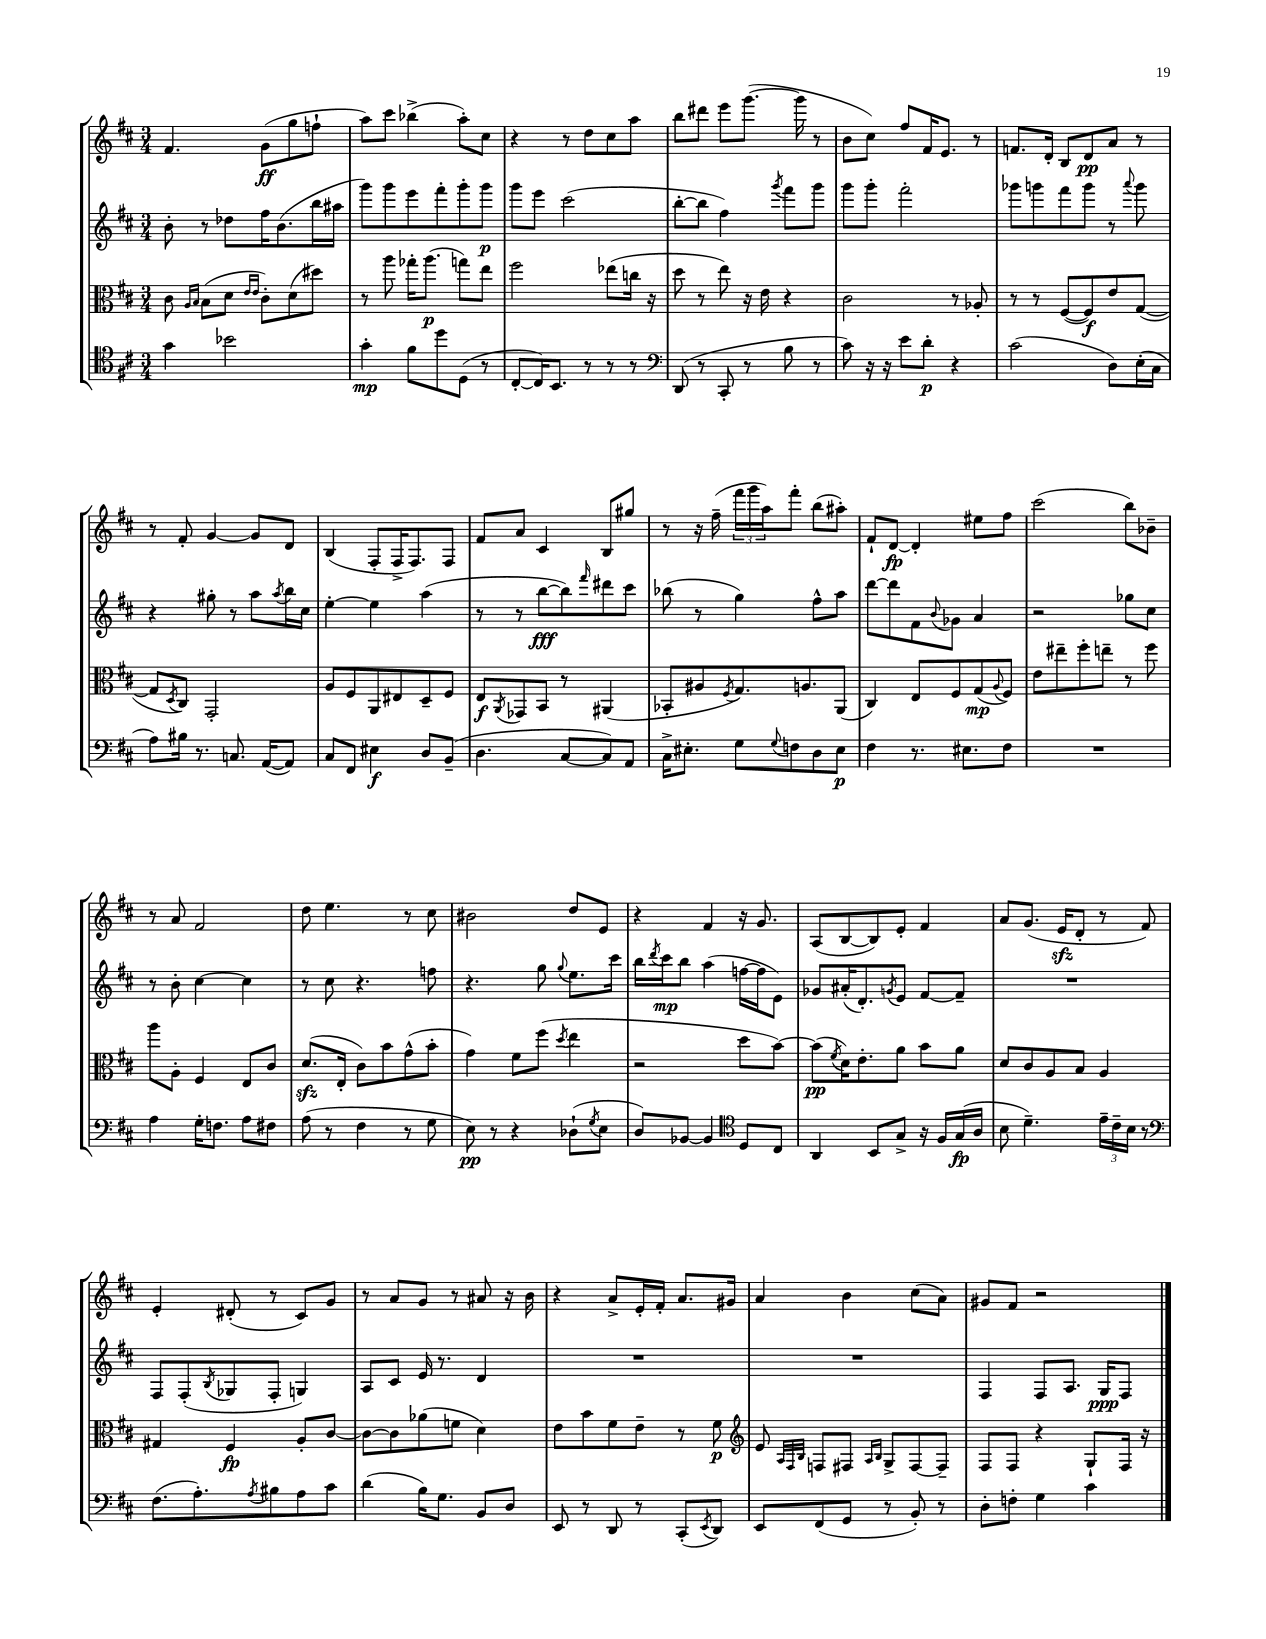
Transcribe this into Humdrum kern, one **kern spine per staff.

**kern	**dynam	**kern	**dynam	**kern	**dynam	**kern	**dynam
*part4	*part4	*part3	*part3	*part2	*part2	*part1	*part1
*staff4	*staff4	*staff3	*staff3	*staff2	*staff2	*staff1	*staff1
*clefC4	*	*clefC3	*	*clefG2	*	*clefG2	*
*k[f#c#]	*	*k[f#c#]	*	*k[f#c#]	*	*k[f#c#]	*
*M3/4	*	*M3/4	*	*M3/4	*	*M3/4	*
=110	=110	=110	=110	=110	=110	=110	=110
4g\	.	8c#\	.	8b'\	.	4.f#/	.
.	.	16qqA/LL	.	.	.	.	.
.	.	16qqB/JJ	.	.	.	.	.
.	.	(8B\L	.	8r	.	.	.
2b-X\	.	8d\J	.	8dd-X\L	.	.	.
.	.	16qqe/LL	.	.	.	.	.
.	.	16qqe/JJ	.	.	.	.	.
.	.	8c#'\L)	.	16ff#\K	.	(8g\L	ff
.	.	.	.	(8.b\	.	.	.
.	.	(8d\	.	.	.	8gg\	.
.	.	8dd#X\J)	.	16bb\L	.	8ffn`\J	.
.	.	.	.	16aa#X\JJ	.	.	.
=111	=111	=111	=111	=111	=111	=111	=111
4g'\	mp	8r	.	8ggg\L)	.	8aa\L)	.
.	.	8aa\	.	8ggg\	.	8ccc#\J	.
8f#\L	.	16gg-X'\KL	.	8eee\	.	(4bb-X^\	.
.	.	(8.aa\J	p	.	.	.	.
8dd\	.	.	.	8fff#'\	.	.	.
(8D\J	.	8ggn\L)	.	8ggg'\	.	8aa'\L)	.
8r	.	8ee\J	.	8ggg\J	p	8cc#\J	.
=112	=112	=112	=112	=112	=112	=112	=112
[8C#'/L	.	2ff#\	.	8ggg\L	.	4r	.
16C#/K])	.	.	.	8eee\J	.	.	.
8.BB/J	.	.	.	.	.	.	.
.	.	.	.	(2ccc#\	.	8r	.
8r	.	.	.	.	.	8dd\L	.
8r	.	(8ee-X\L	.	.	.	8cc#\	.
8r	.	16ccn\Jk	.	.	.	8aa\J	.
.	.	16r	.	.	.	.	.
=113	=113	=113	=113	=113	=113	=113	=113
*clefF4	*	*	*	*	*	*	*
(8DD/	.	8dd\	.	[8bb'\L	.	8bb\L	.
8r	.	8r	.	8bb\J]	.	8ddd#X\J	.
8CC#'/	.	8ee\)	.	4ff#\)	.	8eee\L	.
8r	.	16r	.	.	.	([8.ggg\J	.
.	.	16e\	.	.	.	.	.
.	.	.	.	8qggg/	.	.	.
8B\	.	4r	.	8fff#\L	.	.	.
.	.	.	.	.	.	16ggg\]	.
8r	.	.	.	8ggg\J	.	8r	.
=114	=114	=114	=114	=114	=114	=114	=114
8c#\)	.	2c#\	.	8ggg\L	.	8b\L	.
16r	.	.	.	8ggg'\J	.	8cc#\J)	.
16r	.	.	.	.	.	.	.
8e\L	.	.	.	2fff#'\	.	8ff#/L	.
8d'\J	p	.	.	.	.	16f#/K	.
.	.	.	.	.	.	8.e/J	.
4r	.	8r	.	.	.	.	.
.	.	8A-X'/	.	.	.	8r	.
=115	=115	=115	=115	=115	=115	=115	=115
(2c#\	.	8r	.	8ggg-X\L	.	8.fn/L	.
.	.	8r	.	8gggn\	.	.	.
.	.	.	.	.	.	16d'/Jk	.
.	.	([8F#/L	.	8fff#\	.	8B/L	.
.	.	8F#/])	f	8ggg\J	.	8d/	pp
8D\L)	.	8e/	.	8r	.	8a/J	.
.	.	.	.	8qqaaa/	.	.	.
(16E'\L	.	([8G/J	.	8ggg\	.	8r	.
16C#\JJ	.	.	.	.	.	.	.
!!LO:LB:g=z
=116	=116	=116	=116	=116	=116	=116	=116
8A\L)	.	8G/L]	.	4r	.	8r	.
.	.	8qD/	.	.	.	.	.
16B#X\Jk	.	8C#/J)	.	.	.	8f#'/	.
8.r	.	.	.	.	.	.	.
.	.	2GG'/	.	8gg#X'\	.	[4g/	.
8.Cn/	.	.	.	8r	.	.	.
.	.	.	.	8aa\L	.	8g/L]	.
([16AA/KL	.	.	.	.	.	.	.
.	.	.	.	8qaa/	.	.	.
8AA/J])	.	.	.	16bb\L	.	8d/J	.
.	.	.	.	16cc#\JJ	.	.	.
=117	=117	=117	=117	=117	=117	=117	=117
8C#/L	.	8A/L	.	[4ee'\	.	(4B/	.
8FF#/J	.	8F#/	.	.	.	.	.
4E#X\	f	8AA/	.	4ee\]	.	8F#'/L	.
.	.	8E#X/	.	.	.	16F#^/K	.
.	.	.	.	.	.	8.F#/)	.
8D/L	.	8D~/	.	(4aa\	.	.	.
(8BB~/J	.	8F#/J	.	.	.	8F#/J	.
=118	=118	=118	=118	=118	=118	=118	=118
4.D\	.	8E/L	f	8r	.	8f#/L	.
.	.	8qAA/	.	.	.	.	.
.	.	8GG-X/	.	8r	.	8a/J	.
.	.	8BB/J	.	[8bb\L	fff	4c#/	.
[8C#/L	.	8r	.	8bb\])	.	.	.
.	.	.	.	16qqfff#/	.	.	.
8C#/])	.	(4AA#X/	.	8ddd#X\	.	8B/L	.
8AA/J	.	.	.	8ccc#\J	.	8gg#X/J	.
=119	=119	=119	=119	=119	=119	=119	=119
16C#^\KL	.	8BB-X'/L	.	(8bb-X\	.	8r	.
8.E#X'\J	.	.	.	.	.	.	.
.	.	8A#X/	.	8r	.	16r	.
.	.	.	.	.	.	(16ff#~\	.
.	.	8qF#/	.	.	.	.	.
8G\L	.	8.G/)	.	4gg\)	.	24fff#\LL	.
.	.	.	.	.	.	24ggg\	.
.	.	.	.	.	.	24aa\J)	.
8qqG/	.	.	.	.	.	.	.
8Fn\	.	.	.	.	.	8fff#'\J	.
.	.	8.An/	.	.	.	.	.
8D\	.	.	.	8ff#^^\L	.	(8bb\L	.
8E#\J	p	(8AA/J	.	8aa\J	.	8aa#X'\J)	.
=120	=120	=120	=120	=120	=120	=120	=120
4F#\	.	4C#/)	.	[8ddd\L	.	8f#`/L	.
.	.	.	.	8ddd\]	.	[8d/J	fp
8.r	.	8E/L	.	8f#\	.	4d'/]	.
.	.	.	.	8qqb/	.	.	.
.	.	8F#/	.	8g-X\J	.	.	.
8.E#X\L	.	.	.	.	.	.	.
.	.	(8G/	mp	4a/	.	8ee#X\L	.
.	.	8qqA/	.	.	.	.	.
8F#\J	.	8F#/J)	.	.	.	8ff#\J	.
=121	=121	=121	=121	=121	=121	=121	=121
2.r	.	8e\L	.	2r	.	(2ccc#\	.
.	.	8ee#X~\	.	.	.	.	.
.	.	8ff#'\	.	.	.	.	.
.	.	8een~\J	.	.	.	.	.
.	.	8r	.	8gg-X\L	.	8bb\L)	.
.	.	8ff#\	.	8cc#\J	.	8b-X~\J	.
!!LO:LB:g=z
=122	=122	=122	=122	=122	=122	=122	=122
4A\	.	8aa\L	.	8r	.	8r	.
.	.	8A'\J	.	8b'\	.	8a/	.
16G'\KL	.	4F#/	.	[4cc#\	.	2f#/	.
8.Fn\J	.	.	.	.	.	.	.
8A\L	.	8E/L	.	4cc#\]	.	.	.
8F#X\J	.	8c#/J	.	.	.	.	.
=123	=123	=123	=123	=123	=123	=123	=123
(8A\	.	(8.dzz/L	.	8r	.	8dd\	.
8r	.	.	.	8cc#\	.	4.ee\	.
.	.	16E'/Jk	.	.	.	.	.
4F#\	.	8c#\L)	.	4.r	.	.	.
.	.	8b\	.	.	.	.	.
8r	.	(8g^^\	.	.	.	8r	.
8G\	.	8b'\J	.	8ffn\	.	8cc#\	.
=124	=124	=124	=124	=124	=124	=124	=124
8E\)	pp	4g\)	.	4.r	.	2b#X\	.
8r	.	.	.	.	.	.	.
4r	.	8f#\L	.	.	.	.	.
.	.	(8ff#\J	.	8gg\	.	.	.
.	.	8qdd/	.	8qqgg/	.	.	.
(8D-X`\L	.	4ee\	.	8.ee\L	.	8dd/L	.
8qG/	.	.	.	.	.	.	.
8E\J	.	.	.	.	.	8e/J	.
.	.	.	.	16ccc#\Jk	.	.	.
=125	=125	=125	=125	=125	=125	=125	=125
8D/L)	.	2r	.	16bb\LL	.	4r	.
.	.	.	.	8qddd/	.	.	.
.	.	.	.	16ccc#\J	mp	.	.
[8BB-X/J	.	.	.	8bb\J	.	.	.
4BB-/]	.	.	.	(4aa\	.	4f#/	.
*clefC4	*	*	*	*	*	*	*
8D/L	.	8dd\L	.	[16ffn\LL	.	16r	.
.	.	.	.	16ff\J]	.	8.g/	.
8C#/J	.	[8b\J)	.	8e\J)	.	.	.
=126	=126	=126	=126	=126	=126	=126	=126
4AA/	.	(8b\L]	pp	8g-X/L	.	(8A/L	.
.	.	8qf#/	.	.	.	.	.
.	.	16d\K)	.	(16a#X'/K	.	[8B/	.
.	.	8.e'\	.	8.d'/)	.	.	.
8BB/L	.	.	.	.	.	8B/])	.
.	.	.	.	8qgn/	.	.	.
8G^/J	.	8a\J	.	8e/J	.	8e'/J	.
16r	.	8b\L	.	[8f#/L	.	4f#/	.
16F#/LL	.	.	.	.	.	.	.
(16G/	fp	8a\J	.	8f#~/J]	.	.	.
16A/JJ	.	.	.	.	.	.	.
=127	=127	=127	=127	=127	=127	=127	=127
8B\	.	8d/L	.	2.r	.	8a/L	.
4.d~\)	.	8c#/	.	.	.	(8.g/J	.
.	.	8A/	.	.	.	.	.
.	.	.	.	.	.	16ezz/KL	.
.	.	8B/J	.	.	.	8d'/J	.
24e~\LL	.	4A/	.	.	.	8r	.
24c#~\	.	.	.	.	.	.	.
24B\JJ	.	.	.	.	.	.	.
8r	.	.	.	.	.	8f#/)	.
!!LO:LB:g=z
=128	=128	=128	=128	=128	=128	=128	=128
*clefF4	*	*	*	*	*	*	*
(8.F#\L	.	4G#X/	.	8F#/L	.	4e'/	.
.	.	.	.	(8F#'/	.	.	.
8.A'\)	.	.	.	.	.	.	.
.	.	.	.	8qB/	.	.	.
.	.	4F#/	fp	8G-X/	.	(8d#X'/	.
8qA/	.	.	.	.	.	.	.
8B#X\	.	.	.	8F#'/J	.	8r	.
8A\	.	8A'/L	.	4Gn/)	.	8c#/L)	.
8c#\J	.	[8c#/J	.	.	.	8g/J	.
=129	=129	=129	=129	=129	=129	=129	=129
(4d\	.	8c#\L_	.	8A/L	.	8r	.
.	.	8c#\]	.	8c#/J	.	8a/L	.
16B\KL)	.	(8a-X\	.	16e/	.	8g/J	.
8.G\J	.	.	.	8.r	.	.	.
.	.	8fn\J	.	.	.	8r	.
8BB/L	.	4d\)	.	4d/	.	8a#X/	.
8D/J	.	.	.	.	.	16r	.
.	.	.	.	.	.	16b\	.
=130	=130	=130	=130	=130	=130	=130	=130
8EE/	.	8e\L	.	2.r	.	4r	.
8r	.	8b\	.	.	.	.	.
8DD/	.	8f#\	.	.	.	8a^/L	.
8r	.	8e~\J	.	.	.	16e'/L	.
.	.	.	.	.	.	16f#'/JJ	.
(8CC#'/L	.	8r	.	.	.	8.a/L	.
8qEE/	.	.	.	.	.	.	.
8DD/J)	.	8f#\	p	.	.	.	.
.	.	.	.	.	.	16g#X/Jk	.
=131	=131	=131	=131	=131	=131	=131	=131
*	*	*clefG2	*	*	*	*	*
8EE/L	.	8e/	.	2.r	.	4a/	.
.	.	32qqA/LLL	.	.	.	.	.
.	.	32qqF#/	.	.	.	.	.
.	.	32qqB/JJJ	.	.	.	.	.
(8FF#/	.	8Fn/L	.	.	.	.	.
8GG/J	.	8F#X/J	.	.	.	4b\	.
.	.	16qqA/LL	.	.	.	.	.
.	.	16qqB/JJ	.	.	.	.	.
8r	.	8G^/L	.	.	.	.	.
8BB'/)	.	[8F#/	.	.	.	(8cc#\L	.
8r	.	8F#~/J]	.	.	.	8a\J)	.
=132	=132	=132	=132	=132	=132	=132	=132
8D'\L	.	8F#/L	.	4F#/	.	8g#X/L	.
8Fn'\J	.	8F#/J	.	.	.	8f#/J	.
4G\	.	4r	.	8F#/L	.	2r	.
.	.	.	.	8.A/J	.	.	.
4c#\	.	8G`/L	.	.	.	.	.
.	.	.	.	16G/KL	ppp	.	.
.	.	16F#/Jk	.	8F#/J	.	.	.
.	.	16r	.	.	.	.	.
==	==	==	==	==	==	==	==
*-	*-	*-	*-	*-	*-	*-	*-
